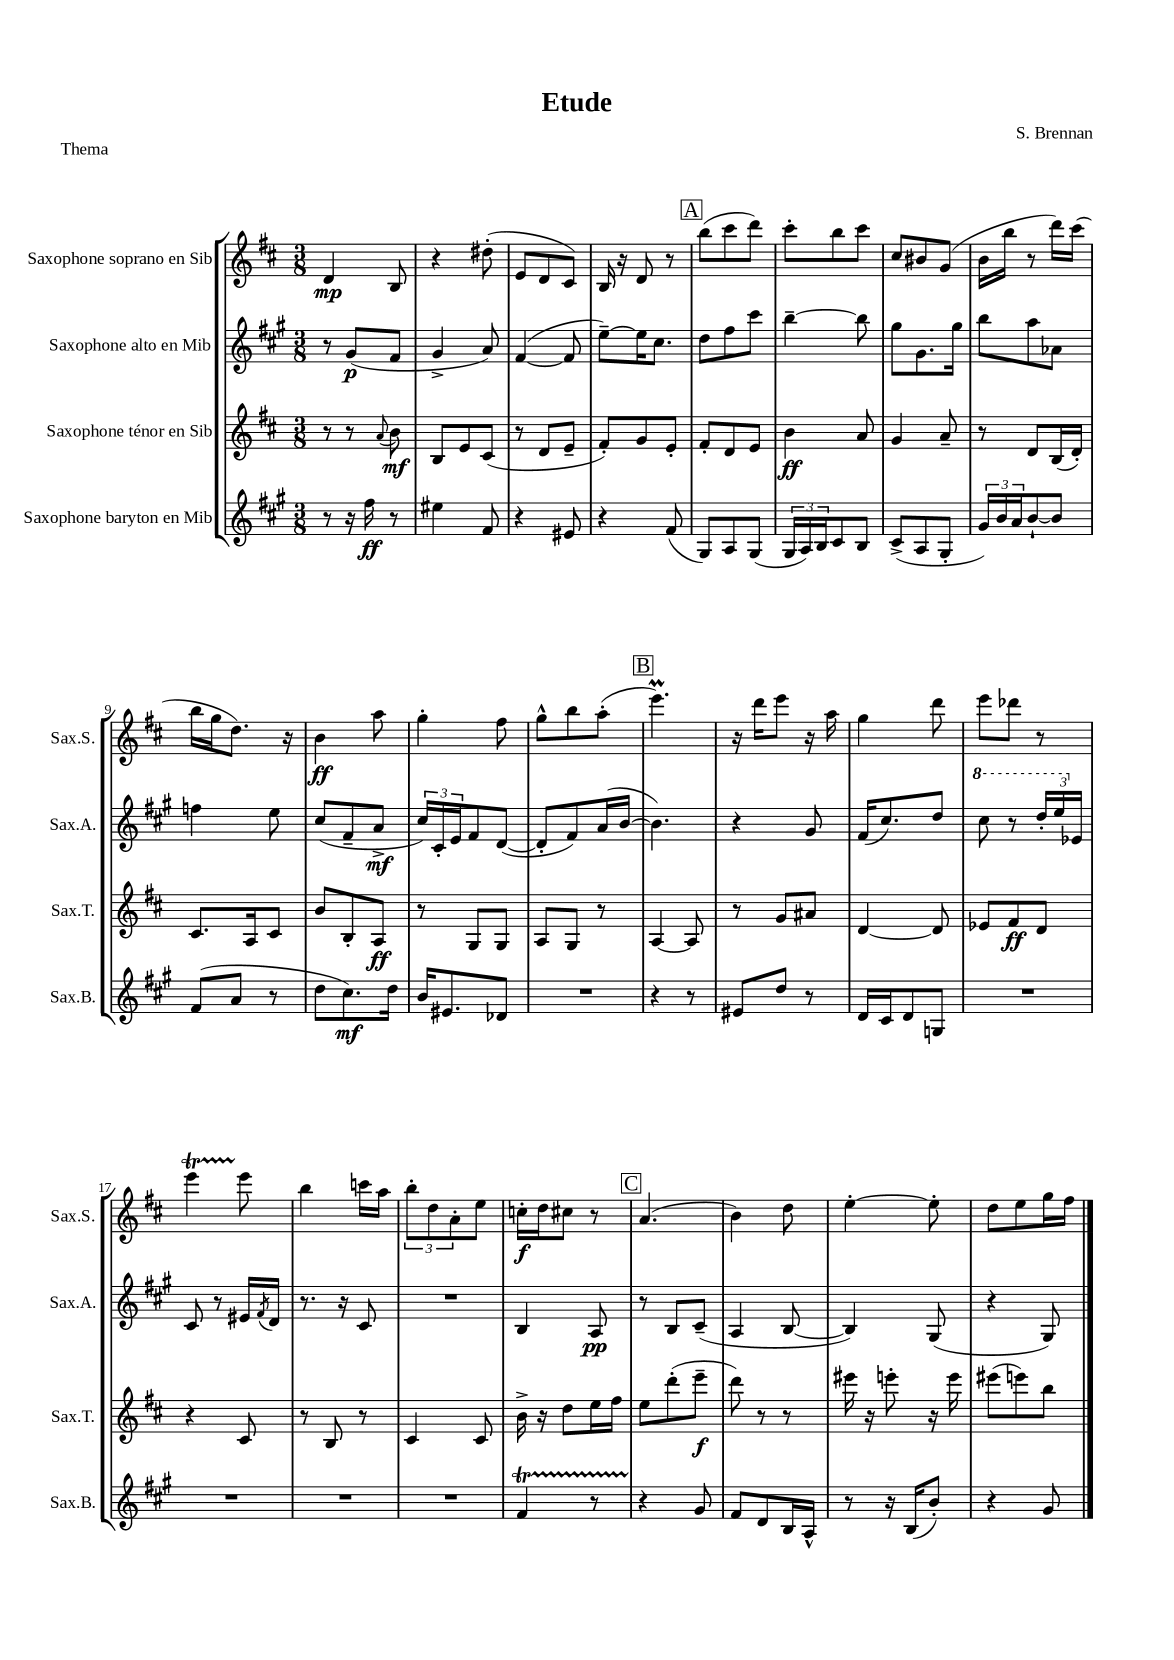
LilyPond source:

\header { title = "Etude" composer = "S. Brennan" piece = "Thema" }
<<
\new StaffGroup <<
\new Staff = "s0" \with { instrumentName = "Saxophone soprano en Sib" shortInstrumentName = "Sax.S." } {
    \clef treble \key d \major \numericTimeSignature \time 3/8
    d'4\mp b8 |
    r4 dis''8-.( |
    e'8 d'8 cis'8) |
    b16 r16 d'8 r8 |
    \mark \markup { \box "A" } b''8( cis'''8 d'''8) |
    cis'''8-. b''8 cis'''8 |
    cis''8 bis'8 g'8( |
    b'16 b''16 r8 d'''16) cis'''16( |
    b''16 g''16 d''8.) r16 |
    b'4\ff a''8 |
    g''4-. fis''8 |
    g''8-^ b''8 a''8-.( |
    \mark \markup { \box "B" } e'''4.\prall) |
    r16 d'''16 e'''8 r16 a''16 |
    g''4 d'''8 |
    e'''8 des'''8 r8 |
    e'''4\startTrillSpan e'''8\stopTrillSpan |
    b''4 c'''16 a''16 |
    \tuplet 3/2 { b''8-. d''8 a'8-. } e''8 |
    c''16-.\f d''16 cis''8 r8 |
    \mark \markup { \box "C" } a'4.( |
    b'4) d''8 |
    e''4~-. e''8-. |
    d''8 e''8 g''16 fis''16 \bar "|." |
}
\new Staff = "s1" \with { instrumentName = "Saxophone alto en Mib" shortInstrumentName = "Sax.A." } {
    \clef treble \key a \major \numericTimeSignature \time 3/8
    r8 gis'8\p( fis'8 |
    gis'4-> a'8) |
    fis'4~( fis'8 |
    e''8~--) e''16 cis''8. |
    \mark \markup { \box "A" } d''8 fis''8 cis'''8 |
    b''4~-- b''8 |
    gis''8 gis'8. gis''16 |
    b''8 a''8 aes'8 |
    f''4 e''8 |
    cis''8( fis'8-- a'8->\mf |
    \tuplet 3/2 { cis''16) cis'16-. e'16 } fis'8 d'8~( |
    d'8-. fis'8) a'16( b'16~ |
    \mark \markup { \box "B" } b'4.) |
    r4 gis'8 |
    fis'16( cis''8.) d''8 |
    \ottava #1 cis'''8 r8 \tuplet 3/2 { d'''16-. e'''16 \ottava #0 ees'16 } |
    cis'8 r8 eis'16 \acciaccatura { fis'8 } d'16 |
    r8. r16 cis'8 |
    R4. |
    b4 a8\pp |
    \mark \markup { \box "C" } r8 b8 cis'8--( |
    a4 b8~ |
    b4) gis8( |
    r4 gis8) \bar "|." |
}
\new Staff = "s2" \with { instrumentName = "Saxophone ténor en Sib" shortInstrumentName = "Sax.T." } {
    \clef treble \key d \major \numericTimeSignature \time 3/8
    r8 r8 \appoggiatura { a'8 } b'8\mf |
    b8 e'8 cis'8( |
    r8 d'8 e'8-- |
    fis'8-.) g'8 e'8-. |
    \mark \markup { \box "A" } fis'8-. d'8 e'8 |
    b'4\ff a'8 |
    g'4 a'8-- |
    r8 d'8 b16( d'16-.) |
    cis'8. a16 cis'8 |
    b'8 b8-. a8\ff |
    r8 g8 g8 |
    a8 g8 r8 |
    \mark \markup { \box "B" } a4~ a8 |
    r8 g'8 ais'8 |
    d'4~ d'8 |
    ees'8 fis'8\ff d'8 |
    r4 cis'8 |
    r8 b8 r8 |
    cis'4 cis'8 |
    b'16-> r16 d''8 e''16 fis''16 |
    \mark \markup { \box "C" } e''8 d'''8-.( e'''8--\f |
    d'''8) r8 r8 |
    eis'''16 r16 e'''8-. r16 e'''16 |
    eis'''8( e'''8) b''8 \bar "|." |
}
\new Staff = "s3" \with { instrumentName = "Saxophone baryton en Mib" shortInstrumentName = "Sax.B." } {
    \clef treble \key a \major \numericTimeSignature \time 3/8
    r8 r16 fis''16\ff r8 |
    eis''4 fis'8 |
    r4 eis'8 |
    r4 fis'8( |
    \mark \markup { \box "A" } gis8) a8 gis8( |
    \tuplet 3/2 { gis16 a16) b16 } cis'8 b8 |
    cis'8->( a8 gis8-. |
    \tuplet 3/2 { gis'16) b'16 a'16 } b'8~-! b'8 |
    fis'8( a'8 r8 |
    d''8 cis''8.\mf) d''16 |
    b'16 eis'8. des'8 |
    R4. |
    \mark \markup { \box "B" } r4 r8 |
    eis'8 d''8 r8 |
    d'16 cis'16 d'8 g8 |
    R4. |
    R4. |
    R4. |
    R4. |
    fis'4\startTrillSpan r8 |
    \mark \markup { \box "C" } r4\stopTrillSpan gis'8 |
    fis'8 d'8 b16 a16-^ |
    r8 r16 b16( b'8-.) |
    r4 gis'8 \bar "|." |
}
>>
>>
